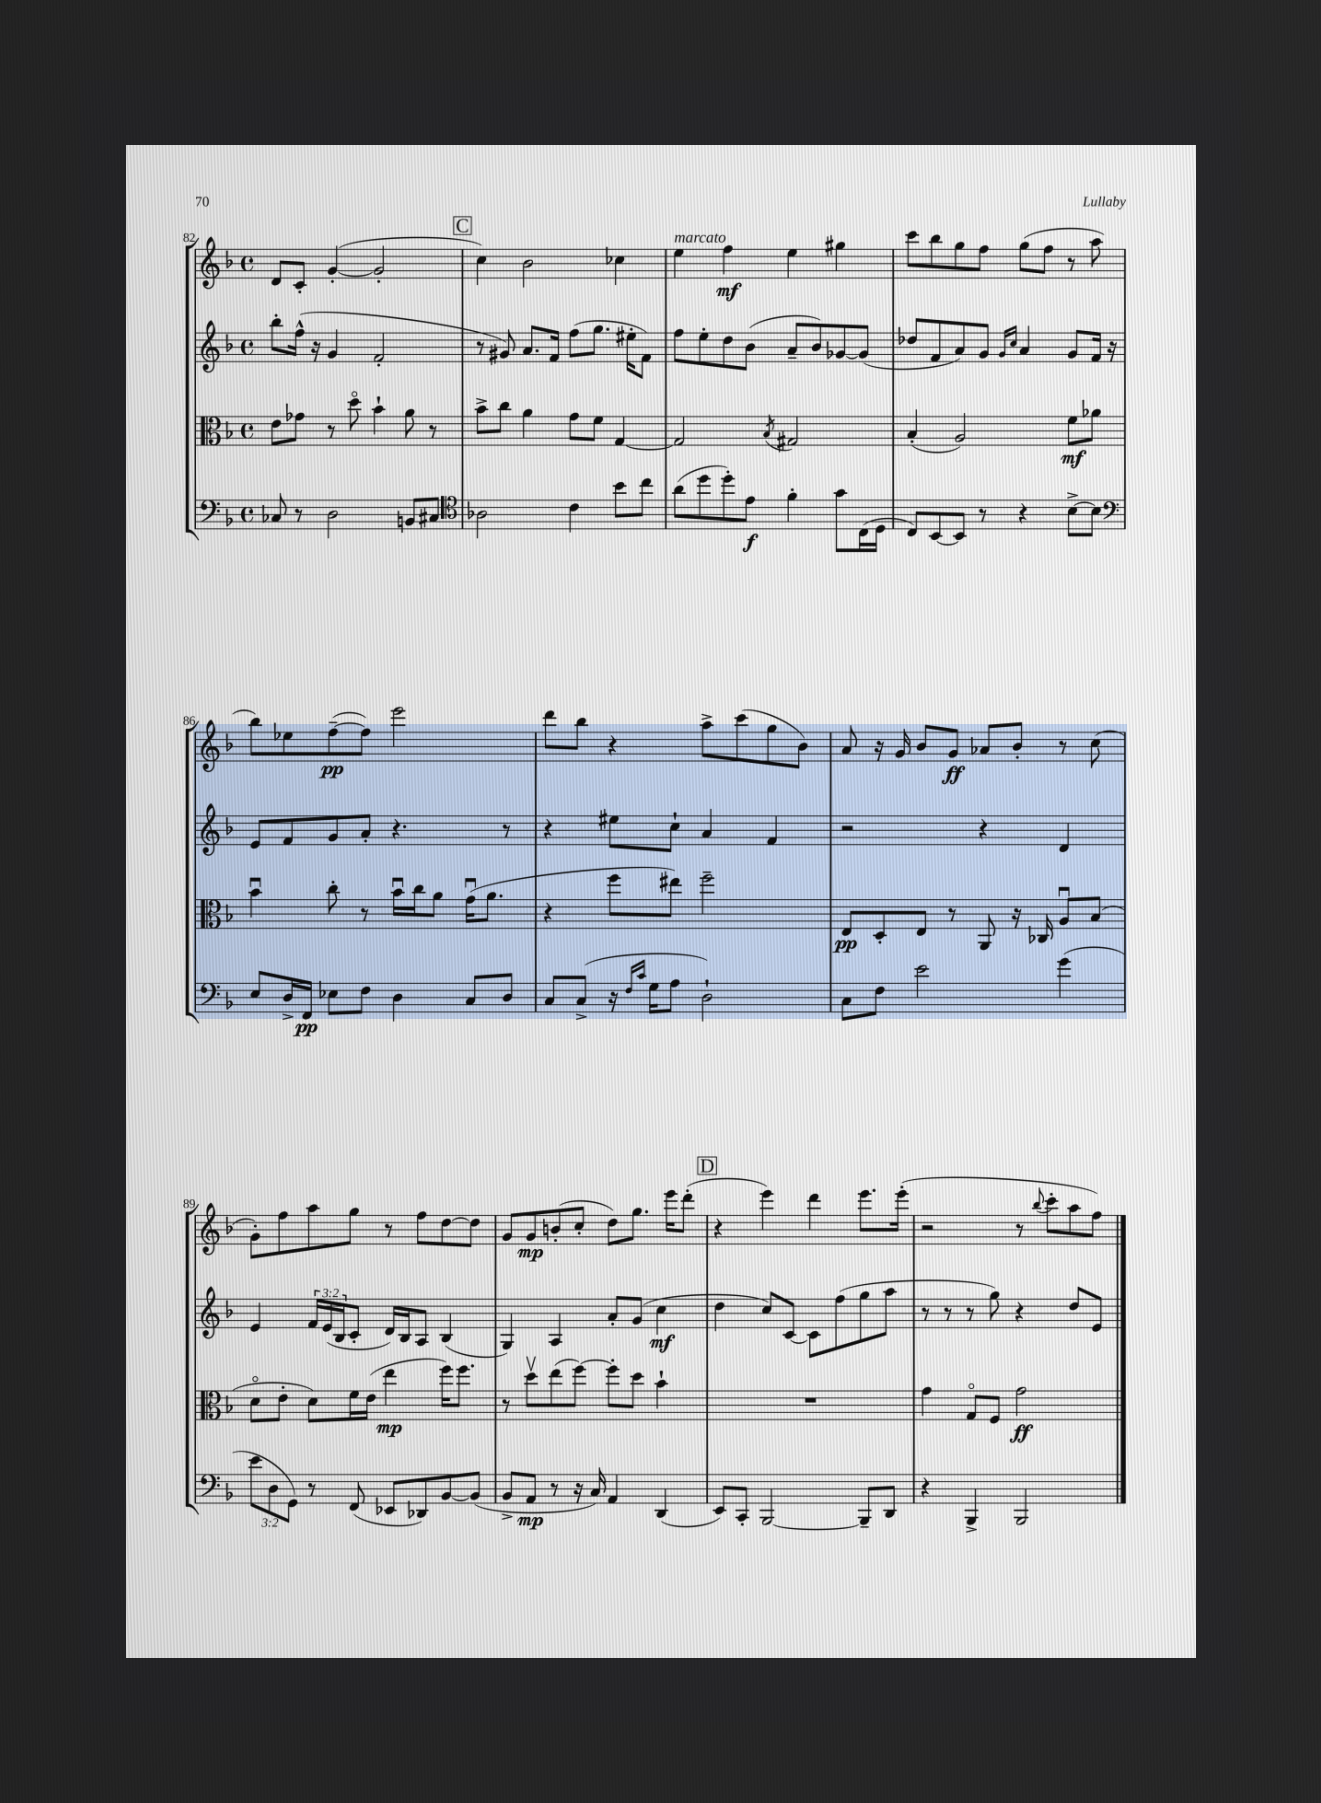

**kern	**dynam	**kern	**dynam	**kern	**dynam	**kern	**dynam
*part4	*part4	*part3	*part3	*part2	*part2	*part1	*part1
*staff4	*staff4	*staff3	*staff3	*staff2	*staff2	*staff1	*staff1
*clefF4	*	*clefC3	*	*clefG2	*	*clefG2	*
*k[b-]	*	*k[b-]	*	*k[b-]	*	*k[b-]	*
*M4/4	*	*M4/4	*	*M4/4	*	*M4/4	*
*met(c)	*	*met(c)	*	*met(c)	*	*met(c)	*
=82	=82	=82	=82	=82	=82	=82	=82
8C-X/	.	8e\L	.	8bb-'\L	.	8d/L	.
8r	.	8g-X\J	.	(16ff^^\Jk	.	8c'/J	.
.	.	.	.	16r	.	.	.
2D\	.	8r	.	4g/	.	([4g'/	.
.	.	8dd\	.	.	.	.	.
.	.	4b-`\	.	2f'/	.	2g'/]	.
8BBn/L	.	8a\	.	.	.	.	.
8C#X/J	.	8r	.	.	.	.	.
!!LO:REH:place=s1:t=C
=83	=83	=83	=83	=83	=83	=83	=83
*clefC4	*	*	*	*	*	*	*
2A-X\	.	8b-^\L	.	8r	.	4cc\)	.
.	.	8cc\J	.	8g#X/)	.	.	.
.	.	4a\	.	8.a/L	.	2b-\	.
.	.	.	.	16f/Jk	.	.	.
4c\	.	8g\L	.	(8ff\L	.	.	.
.	.	8f\J	.	8.gg\J	.	.	.
8b-\L	.	[4G/	.	.	.	4cc-X\	.
.	.	.	.	16ee#X'\KL	.	.	.
8cc\J	.	.	.	8f\J)	.	.	.
=84	=84	=84	=84	=84	=84	=84	=84
!	!	!	!	!	!	!LO:TX:a:i:t=marcato	!
(8a\L	.	2G/]	.	8ff\L	.	4ee\	.
8dd\	.	.	.	8ee'\	.	.	.
8dd'\)	.	.	.	8dd\	.	4ff\	mf
8e\J	f	.	.	(8b-\J	.	.	.
.	.	8qB-/	.	.	.	.	.
4f'\	.	2G#X/	.	8a~/L	.	4ee\	.
.	.	.	.	8b-/)	.	.	.
8g\L	.	.	.	[8g-X/	.	4gg#X\	.
(16C\L	.	.	.	(8g-/J]	.	.	.
16D\JJ	.	.	.	.	.	.	.
=85	=85	=85	=85	=85	=85	=85	=85
8C/L)	.	(4B-'/	.	8dd-X/L	.	8ccc\L	.
[8BB-/	.	.	.	8f/	.	8bb-\	.
8BB-/J]	.	2A/)	.	8a/)	.	8gg\	.
8r	.	.	.	8g/J	.	8ff\J	.
.	.	.	.	16qqg/LL	.	.	.
.	.	.	.	16qqcc/JJ	.	.	.
4r	.	.	.	4a/	.	(8gg\L	.
.	.	.	.	.	.	8ff\J	.
[8B-^\L	.	8f\L	mf	8g/L	.	8r	.
8B-\J]	.	8a-X\J	.	16f/Jk	.	8aa\	.
.	.	.	.	16r	.	.	.
!!LO:LB:g=z
=86	=86	=86	=86	=86	=86	=86	=86
*clefF4	*	*	*	*	*	*	*
8E/L	.	4b-u\	.	8e/L	.	8bb-\L)	.
16D^/L	.	.	.	8f/	.	8ee-X\	.
16FF/JJ	pp	.	.	.	.	.	.
8E-X\L	.	8cc'\	.	8g/	.	([8ff~\	pp
8F\J	.	8r	.	8a'/J	.	8ff\J])	.
4D\	.	16b-u\LL	.	4.r	.	2eee\	.
.	.	16cc\J	.	.	.	.	.
.	.	8a\J	.	.	.	.	.
8C/L	.	(16gu\KL	.	.	.	.	.
.	.	8.a\J	.	.	.	.	.
8D/J	.	.	.	8r	.	.	.
=87	=87	=87	=87	=87	=87	=87	=87
8C/L	.	4r	.	4r	.	8ddd\L	.
(8C^/J	.	.	.	.	.	8bb-\J	.
16r	.	8ff\L	.	8ee#X\L	.	4r	.
16qqF/LL	.	.	.	.	.	.	.
16qqc/JJ	.	.	.	.	.	.	.
16G\KL	.	.	.	.	.	.	.
8A\J	.	8ee#X\J)	.	8cc`\J	.	.	.
2D`\)	.	2ff~\	.	4a/	.	8aa^\L	.
.	.	.	.	.	.	(8ccc\	.
.	.	.	.	4f/	.	8gg\	.
.	.	.	.	.	.	8b-\J)	.
=88	=88	=88	=88	=88	=88	=88	=88
8C\L	.	8E/L	pp	2r	.	8a/	.
8F\J	.	8D'/	.	.	.	16r	.
.	.	.	.	.	.	16g/	.
2e\	.	8E/J	.	.	.	8b-/L	.
.	.	8r	.	.	.	8g/J	ff
.	.	8AA/	.	4r	.	8a-X/L	.
.	.	16r	.	.	.	8b-'/J	.
.	.	16C-X/	.	.	.	.	.
(4g\	.	8Au/L	.	4d/	.	8r	.
.	.	(8B-/J	.	.	.	(8cc\	.
!!LO:LB:g=z
=89	=89	=89	=89	=89	=89	=89	=89
12e\L	.	8d\L	.	4e/	.	8g'\L)	.
12D\	.	.	.	.	.	.	.
.	.	8e'\J	.	.	.	8ff\	.
12GG\J)	.	.	.	.	.	.	.
8r	.	8d\L)	.	24f/LL	.	8aa\	.
.	.	.	.	(24e/	.	.	.
.	.	.	.	24B-/J	.	.	.
(8FF/	.	16f\L	.	8c'/J	.	8gg\J	.
.	.	(16e\JJ	.	.	.	.	.
8EE-X/L	.	4ee\	mp	16d/LL)	.	8r	.
.	.	.	.	16B-/J	.	.	.
8DD-X/)	.	.	.	8A/J	.	8ff\L	.
[8BB-/	.	16ff\KL)	.	(4B-/	.	[8dd\	.
.	.	8.ff\J	.	.	.	.	.
(8BB-/J]	.	.	.	.	.	8dd\J]	.
=90	=90	=90	=90	=90	=90	=90	=90
8BB-^/L	.	8r	.	4G/)	.	8g/L	.
8AA/J	mp	8ddv\L	.	.	.	8g/	mp
8r	.	(8ee\	.	4A/	.	(8bn'/	.
16r	.	[8ff\J)	.	.	.	8cc'/J	.
16C/)	.	.	.	.	.	.	.
4AA/	.	8ff'\L]	.	8a'/L	.	8dd\L)	.
.	.	8dd\J	.	(8g/J	.	8.gg\J	.
(4DD/	.	4b-`\	.	4cc\	mf	.	.
.	.	.	.	.	.	16eee\KL	.
.	.	.	.	.	.	(8ddd'\J	.
!!LO:REH:place=s1:t=D
=91	=91	=91	=91	=91	=91	=91	=91
8EE/L)	.	1r	.	4dd\	.	4r	.
8CC'/J	.	.	.	.	.	.	.
[2BBB-/	.	.	.	8cc/L)	.	4eee\)	.
.	.	.	.	[8c/J	.	.	.
.	.	.	.	8c\L]	.	4ddd\	.
.	.	.	.	(8ff\	.	.	.
8BBB-~/L]	.	.	.	8gg\	.	8.eee\L	.
8DD/J	.	.	.	8aa\J	.	.	.
.	.	.	.	.	.	(16eee'\Jk	.
=92	=92	=92	=92	=92	=92	=92	=92
4r	.	4g\	.	8r	.	2r	.
.	.	.	.	8r	.	.	.
4BBB-^/	.	8G/L	.	8r	.	.	.
.	.	8F/J	.	8gg\)	.	.	.
2BBB-/	.	2g\	ff	4r	.	8r	.
.	.	.	.	.	.	8qqbb-/	.
.	.	.	.	.	.	8ccc'\L	.
.	.	.	.	8dd/L	.	8aa\	.
.	.	.	.	8e/J	.	8ff\J)	.
==	==	==	==	==	==	==	==
*-	*-	*-	*-	*-	*-	*-	*-
